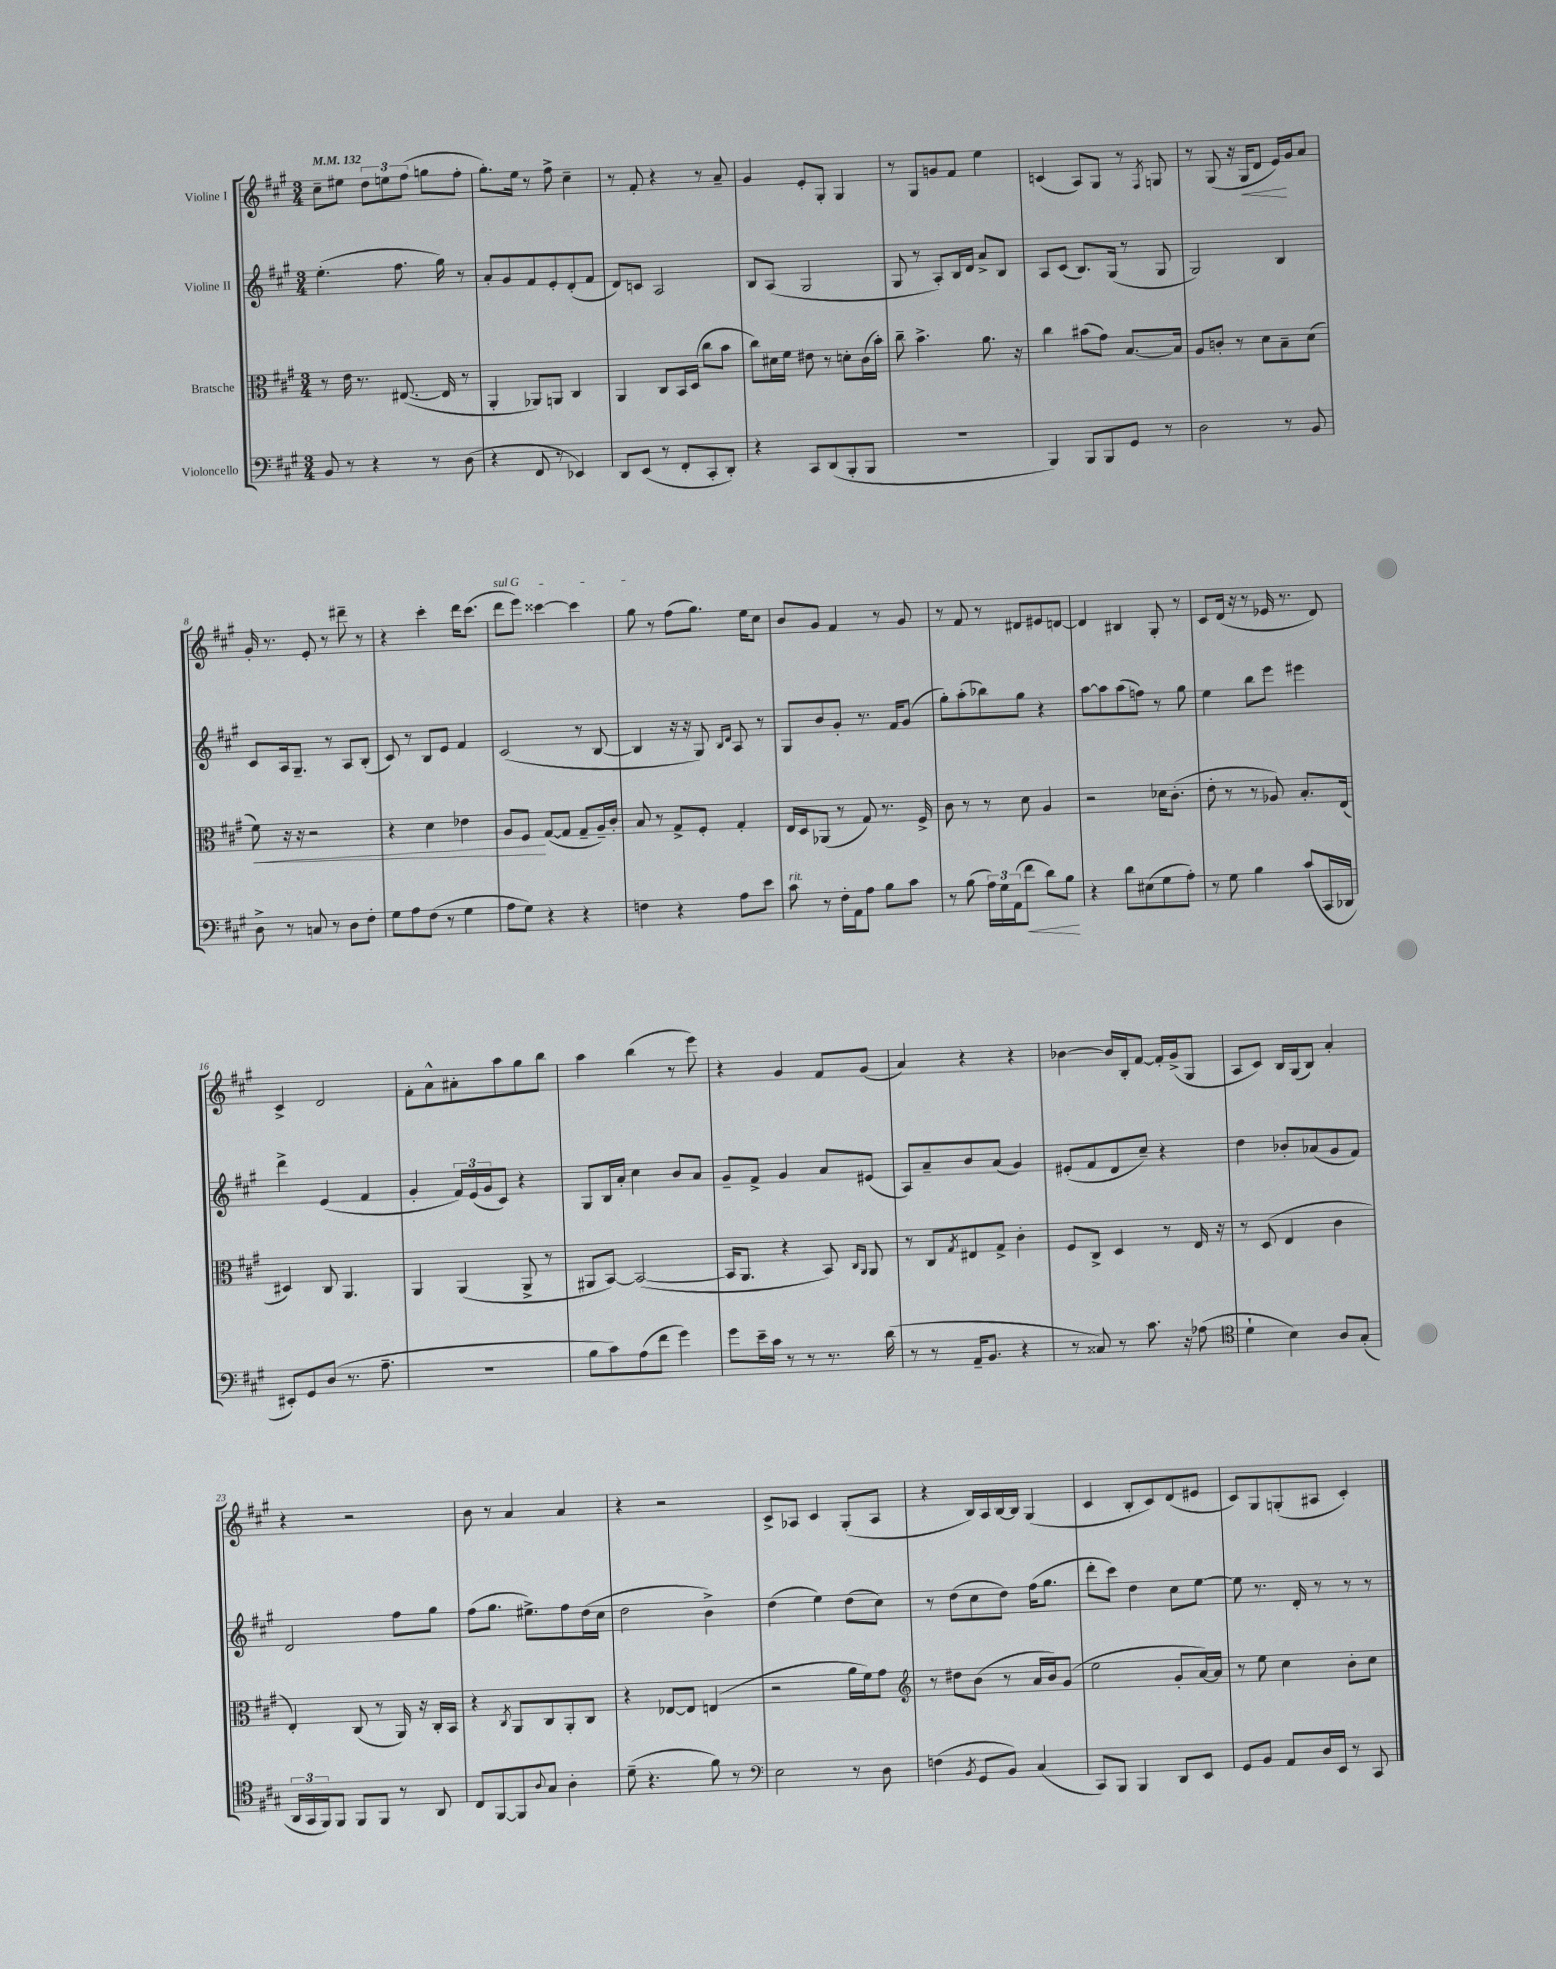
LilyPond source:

<<
\new StaffGroup <<
\new Staff = "s0" \with { instrumentName = "Violine I" } {
    \clef treble \key a \major \numericTimeSignature \time 3/4 \tempo 4 = 132
    cis''8-- eis''8 \tuplet 3/2 { d''8 e''8 fis''8( } g''8 fis''8-. |
    gis''8.-.) e''16 r8 fis''8-> cis''4-- |
    r8 fis'8-. r4 r8 a'8-- |
    gis'4 e'8-. gis8-. gis4 |
    r8 gis8 g'8 fis'8 e''4 |
    c'4( a8) gis8 r8 \acciaccatura { fis8 } g8 |
    r8 gis8( r16 gis16\< d'8 e'16\!) gis'16 a'8 |
    gis'16-. r8. e'8-. r8 dis'''8-- r8 |
    r4 cis'''4-. d'''16 cis'''8.( |
    \once \override TextSpanner.bound-details.left.text = \markup { \italic "sul G" } d'''8\startTextSpan e'''8) cisis'''4~ cisis'''4 |
    gis''8\stopTextSpan r8 fis''8( gis''8.) e''16 cis''8 |
    b'8 gis'8 fis'4 r8 gis'8 |
    r8 fis'8 r8 dis'8 eis'8 d'8~ |
    d'4 bis4 gis8-. r8 |
    cis'8 d'16( r16 r8 ees'16 r8. d'8) |
    cis'4-> d'2 |
    fis'8-. a'8-^ ais'8-. a''8 gis''8 b''8 |
    a''4 b''4( r8 e'''8) |
    r4 gis'4 fis'8 gis'8( |
    a'4) r4 r4 |
    bes'4~ bes'16 b16-. fis'8~ fis'16-. gis'16->( gis8 |
    a8 cis'8) b16 gis16( b8) a'4-. |
    r4 r2 |
    b'8 r8 a'4 a'4 |
    r4 r2 |
    cis'8-> aes8 cis'4 gis8-.( aes8 |
    r4 b16) a16 b16~ b16 gis4( |
    cis'4 b8-. cis'8) d'8( eis'8 |
    cis'8) gis8 g8-.( ais8 cis'4-.) \bar "|." |
}
\new Staff = "s1" \with { instrumentName = "Violine II" } {
    \clef treble \key a \major \numericTimeSignature \time 3/4
    e''4.-.( fis''8. gis''16) r8 |
    a'8-. gis'8 fis'8 e'8-. d'8-.( fis'8 |
    d'8) c'8 a2 |
    b8 a8( gis2 |
    gis8 r8 a8-.) b16 d'16 a'8-> b8 |
    a8 cis'8( b8.) gis16( r8 gis8 |
    gis2) b4 |
    cis'8 a16 gis8.-- r8 a8 b8-.( |
    cis'8) r8 b8 e'8 fis'4 |
    cis'2( r8 b8~ |
    b4 r16 r16 gis8) \grace { b16 d'16 } a8 r8 |
    gis8 b'8 gis'8-. r8. fis'16 gis'8( |
    gis''8-.) a''8-.( bes''8) gis''8 r4 |
    a''8~ a''8 a''8( f''8) r8 gis''8 |
    e''4 b''8 e'''8 eis'''4 |
    d'''4-> e'4( fis'4 |
    gis'4-. \tuplet 3/2 { fis'16) e'16( gis'16 } cis'8) r4 |
    gis8 b16 a'16-. cis''4 b'8 a'8 |
    gis'8-- fis'8-> gis'4 a'8 eis'8( |
    a8) a'8-- b'8 a'8( gis'4) |
    eis'8-.( fis'8 d'8 cis''8--) r4 |
    d''4 bes'8-. aes'8( gis'8 fis'8) |
    d'2 fis''8 gis''8 |
    fis''8( gis''8. eis''8.->) fis''8 d''16( cis''16 |
    d''2 b'4->) |
    d''4( e''4) d''8( cis''8) |
    r8 d''8( cis''8 d''8) fis''16( gis''8. |
    d'''8-. cis'''8) d''4 cis''8 e''8~ |
    e''8 r8. d'16-. r8 r8 r8 \bar "|." |
}
\new Staff = "s2" \with { instrumentName = "Bratsche" } {
    \clef alto \key a \major \numericTimeSignature \time 3/4
    r8 e'16 r8. eis8.~( eis16 r8 |
    a,4-. aes,8) a,8 cis4 |
    a,4 cis8 b,16 d16( cis''8 b'8 |
    cis''8) dis'16 fis'16 eis'8 r8 d'8-. cis'16( b'16-.) |
    cis''8-- b'4.-> a'8. r16 |
    cis''4 bis'8( gis'8) b8.~ b16 |
    a8 c'8-. r8 d'8 b8-- d'8( |
    fis'8\<) r16 r16 r2 |
    r4 d'4 ees'4 |
    a8 fis8\! gis8~( gis8 gis8-- a16--) cis'16-. |
    b8 r8 gis8-> fis8-. gis4-. |
    e16 d16 aes,8( r8 gis8) r8. fis16-> |
    cis'8 r8 r8 d'8 a4 |
    r2 des'16 cis'8.-.( |
    e'8-. r8 r8 aes8) b8.-. e16( |
    dis4) cis8 a,4. |
    a,4 a,4( a,8-> r8 |
    ais,8 b,8~) b,2~( |
    b,16 a,8. r4 b,8) \grace { cis16 a,16 } a,8 |
    r8 cis8 \acciaccatura { gis8 } eis8 gis8-> cis'4-. |
    fis8 cis8-> d4 r8 e16 r16 |
    r8 d8( e4 cis'4 |
    e4-.) cis8( r8 a,16) r16 cis16-. b,16 |
    r4 \acciaccatura { cis8 } a,8 cis8 a,8-. cis8 |
    r4 ees8~ ees8 e4( |
    r2 a'16 fis'16) gis'8 |
    \clef treble r8 dis''8 b'8( r8 a'16 b'16) gis'8( |
    e''2 gis'8-. a'16~) a'16 |
    r8 e''8 cis''4 b'8-. cis''8 \bar "|." |
}
\new Staff = "s3" \with { instrumentName = "Violoncello" } {
    \clef bass \key a \major \numericTimeSignature \time 3/4
    b,8 r8 r4 r8 d8( |
    r4 fis,8 r8 ees,4) |
    d,8 e,8( r8 fis,8-. cis,8-. d,8-.) |
    r4 cis,8 d,8( b,,8-. b,,8 |
    R2. |
    b,,4) b,,8 b,,8 gis,8 r8 |
    d2 r8 b,8 |
    d8-> r8 c8 r8 d8 fis8-. |
    gis8 a8 fis8( r8 gis4 |
    a8 gis8) r4 r4 |
    f4 r4 a8 e'8 |
    cis'8^\markup { \italic "rit." } r8 fis16-. a,16 a8 b8 cis'8 |
    r8 b8( \tuplet 3/2 { a16) gis16 a,16( } fis'8\< d'8) b8\! |
    r4 d'8 eis8( gis8 a8-.) |
    r8 gis8 b4 cis'8( cis,16 des,16 |
    eis,8-.) gis,8 d8( r8. a8.-- |
    R2. |
    b8 cis'8) a8( fis'8 gis'4) |
    gis'8 e'16-- cis'16 r8 r8 r8. d'16( |
    r8 r8 a,16-- b,8. r4 |
    r8 cisis8) r8 cis'8. r16 aes8( |
    \clef tenor d'4-! b4) a8 gis8-.( |
    \tuplet 3/2 { a,16 gis,16 fis,16) } fis,8 fis,8 fis,8 r8 a,8 |
    cis8 fis,8~ fis,8 \appoggiatura { a8 } gis8 a4-. |
    d'8--( r4. fis'8) r8 |
    \clef bass e2 r8 d8 |
    f4( \acciaccatura { b,8 } gis,8 b,8) cis4( |
    cis,8) b,,8 b,,4 d,8 e,8 |
    gis,8 b,8 a,8 d16 e,16 r8 cis,8 \bar "|." |
}
>>
>>
